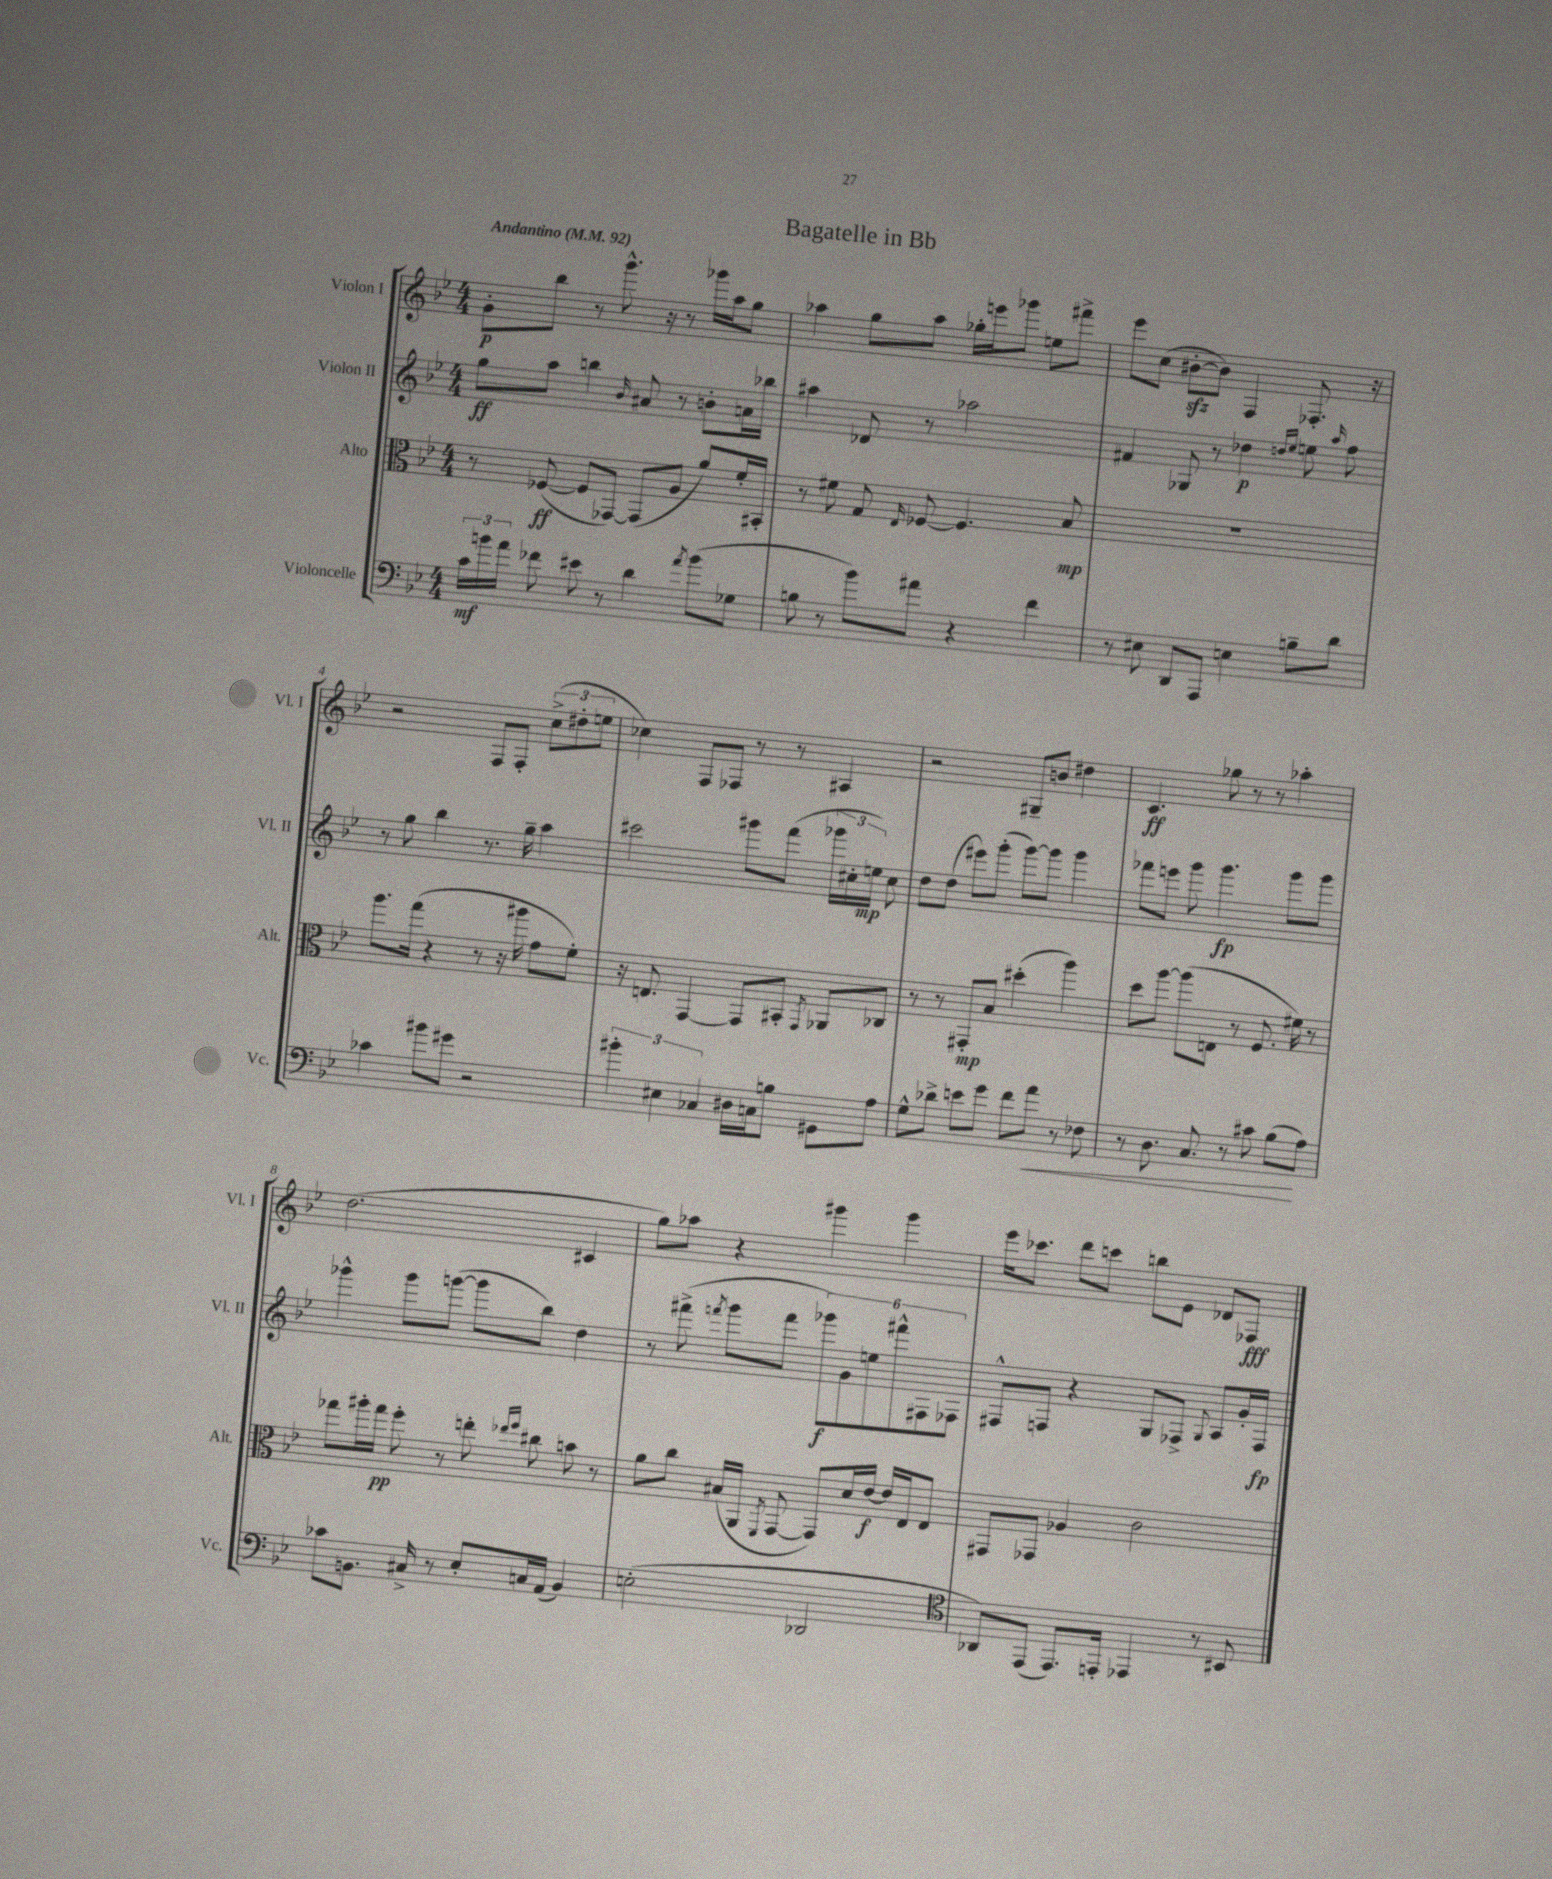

**kern	**dynam	**kern	**dynam	**kern	**dynam	**kern	**dynam
*part4	*part4	*part3	*part3	*part2	*part2	*part1	*part1
*staff4	*staff4	*staff3	*staff3	*staff2	*staff2	*staff1	*staff1
*I"Violoncelle	*	*I"Alto	*	*I"Violon II	*	*I"Violon I	*
*I'Vc.	*	*I'Alt.	*	*I'Vl. II	*	*I'Vl. I	*
*clefF4	*	*clefC3	*	*clefG2	*	*clefG2	*
*k[b-e-]	*	*k[b-e-]	*	*k[b-e-]	*	*k[b-e-]	*
*M4/4	*	*M4/4	*	*M4/4	*	*M4/4	*
*MM92	*	*MM92	*	*MM92	*	*MM92	*
=1	=1	=1	=1	=1	=1	=1	=1
!	!	!	!	!	!	!LO:TX:a:B:t=Andantino	!
24c\LL	mf	8r	.	8gg\L	ff	8g'\L	p
24bn\	.	.	.	.	.	.	.
24a\JJ	.	.	.	.	.	.	.
8f-X\	.	([8F-X/	ff	8aa\J	.	8bb-\J	.
8e#X\	.	8F-/L]	.	4bbn\	.	8r	.
8r	.	[8GG-X/J)	.	.	.	8.ggg^^\	.
.	.	.	.	16qqb-/	.	.	.
4d\	.	(8GG-/L]	.	8a#X/	.	.	.
.	.	.	.	.	.	16r	.
.	.	8A/J	.	8r	.	8r	.
8qa/	.	.	.	.	.	.	.
(8b\L	.	8a/L)	.	8bn'\L	.	16ggg-X\LL	.
.	.	.	.	.	.	16aa\J	.
8G-X\J	.	16f'/L	.	16an\L	.	8gg\J	.
.	.	16BB#X'/JJ	.	16bb-X\JJ	.	.	.
=2	=2	=2	=2	=2	=2	=2	=2
8Bn\	.	8r	.	4aa#X\	.	4aa-X\	.
8r	.	8f#X\	.	.	.	.	.
8b-\L)	.	8G/	.	8d-X/	.	8gg\L	.
.	.	16qqE-/	.	.	.	.	.
8a#X\J	.	[8F-X/	.	8r	.	8aa-\J	.
4r	.	4.F-/]	.	2aa-X\	.	16gg-X'\LL	.
.	.	.	.	.	.	16eeen\J	.
.	.	.	.	.	.	8ggg-X\J	.
4f\	.	.	.	.	.	8een\L	.
.	.	8B-/	mp	.	.	8fff#X^\J	.
=3	=3	=3	=3	=3	=3	=3	=3
8r	.	1r	.	4f#X/	.	8eee-\L	.
8E#X\	.	.	.	.	.	(8cc\J	.
8DD/L	.	.	.	8G-X/	.	[8b#Xzz'\L	.
8AAA/J	.	.	.	8r	.	8b#\J])	.
4En\	.	.	.	4dd-X\	p	4F/	.
.	.	.	.	16qqddn/LL	.	.	.
.	.	.	.	16qqee-/JJ	.	.	.
8Bn~\L	.	.	.	8een\	.	8.F-X'/	.
.	.	.	.	16qqaa/	.	.	.
8d\J	.	.	.	8ff\	.	.	.
.	.	.	.	.	.	16r	.
!!LO:LB:g=z
=4	=4	=4	=4	=4	=4	=4	=4
4c-X\	.	8.aa\L	.	8r	.	2r	.
.	.	.	.	8gg\	.	.	.
.	.	(16gg\Jk	.	.	.	.	.
8b#X\L	.	4r	.	4bb-\	.	.	.
8g#X\J	.	.	.	.	.	.	.
2r	.	8r	.	8.r	.	8F/L	.
.	.	16r	.	.	.	8F'/J	.
.	.	16aa#X\	.	16gg~\	.	.	.
.	.	8g\L	.	4aa\	.	(12cc^\L	.
.	.	.	.	.	.	12dd#X'\	.
.	.	8f'\J)	.	.	.	.	.
.	.	.	.	.	.	12een\J	.
=5	=5	=5	=5	=5	=5	=5	=5
6b#X'\	.	16r	.	2ccc#X\	.	4cc-X\)	.
.	.	8.En/	.	.	.	.	.
6E#X\	.	.	.	.	.	.	.
.	.	[4GG/	.	.	.	8F/L	.
6C-X/	.	.	.	.	.	.	.
.	.	.	.	.	.	8F-X/J	.
16D#X\LL	.	8GG/L]	.	8ggg#X\L	.	8r	.
16Cn\J	.	.	.	.	.	.	.
8Bn\J	.	8BB#X'/J	.	(8fff\J	.	8r	.
.	.	8qGG/	.	.	.	.	.
8GG#X\L	.	8AA-X/L	.	24ggg-X\LL	.	4A#X/	.
.	.	.	.	24cc#X'\	.	.	.
.	.	.	.	24een\JJ)	mp	.	.
8A\J	.	8C-X/J	.	8cc#\	.	.	.
=6	=6	=6	=6	=6	=6	=6	=6
8G^^\L	.	8r	.	8dd\L	.	2r	.
8d-X^\J	.	8r	.	(8dd\J	.	.	.
8en\L	.	8GG#X'/L	mp	8eee#X\L)	.	.	.
8g\J	.	8B-/J	.	(8ggg'\J	.	.	.
8f\L	.	(4dd#X'\	.	[8ggg\L)	.	8G#X~/L	.
!	!LO:HP:b	!	!	!	!	!	!
8a\J	<	.	.	8ggg\J]	.	8bn/J	.
8r	.	4aa\)	.	4ggg\	.	4dd#X\	.
8F-X\	.	.	.	.	.	.	.
=7	=7	=7	=7	=7	=7	=7	=7
8r	.	8dd\L	.	8fff-X\L	.	4.c/	ff
8.D\	.	[8aa\J	.	8eeen\J	.	.	.
.	.	(8aa\L]	.	8ggg\	.	.	.
8.C/	.	.	.	.	.	.	.
.	.	8En\J	.	4.ggg\	fp	8gg-X\	.
8r	.	8r	.	.	.	8r	.
8c#X\	.	8.F/	.	.	.	8r	.
(8B-\L	.	.	.	8ggg\L	.	4aa-X'\	.
.	.	16f#X\)	.	.	.	.	.
8A\J)	[	8r	.	8ggg\J	.	.	.
!!LO:LB:g=z
=8	=8	=8	=8	=8	=8	=8	=8
8c-X\L	.	8gg-X\L	.	4ggg-X^^\	.	(2.dd\	.
8.BBn\J	.	16aa#X'\L	.	.	.	.	.
.	.	16gg-\JJ	pp	.	.	.	.
.	.	8ff'\	.	8ggg-\L	.	.	.
16C#X^/	.	.	.	.	.	.	.
8r	.	8r	.	([8gggn\J	.	.	.
8E-'/L	.	8een'\	.	8ggg\L]	.	.	.
.	.	16qqee-X/LL	.	.	.	.	.
.	.	16qqff/JJ	.	.	.	.	.
16Cn/L	.	8cc#X\	.	8bb-\J)	.	.	.
(16AA/JJ	.	.	.	.	.	.	.
4BB/)	.	8bn\	.	4dd\	.	4c#X/	.
.	.	8r	.	.	.	.	.
=9	=9	=9	=9	=9	=9	=9	=9
(2En'\	.	8a\L	.	8r	.	8gg\L)	.
.	.	8cc\J	.	(8fff#X^\	.	8aa-X\J	.
.	.	.	.	8qfffn/	.	.	.
.	.	(16B#X/LL	.	8ggg\L	.	4r	.
.	.	16AA/JJ	.	.	.	.	.
.	.	8qFF/	.	.	.	.	.
.	.	[8GG/	.	8fff\J	.	.	.
2DD-X/	.	8GG/L])	.	12ggg-X\L)	f	4ggg#X\	.
.	.	.	.	12g\	.	.	.
.	.	16d/L	.	.	.	.	.
.	.	.	.	12een\	.	.	.
.	.	[16e-/JJ	f	.	.	.	.
.	.	16e-/LL]	.	12fff#X^^\	.	4ggg#\	.
.	.	16E-/J	.	.	.	.	.
.	.	.	.	12F#X\	.	.	.
.	.	8E-/J	.	.	.	.	.
.	.	.	.	12F-X\J	.	.	.
=10	=10	=10	=10	=10	=10	=10	=10
*clefC4	*	*	*	*	*	*	*
8AA-X/L)	.	8GG#X/L	.	8F#X^^/L	.	16eee-\KL	.
.	.	.	.	.	.	8.ccc-X\J	.
(8EE-/J	.	8GG-X/J	.	8Fn/J	.	.	.
8.EE-/L)	.	4A-X/	.	4r	.	8ddd\L	.
.	.	.	.	.	.	8cccn\J	.
16EEn'/Jk	.	.	.	.	.	.	.
4EE-X/	.	2c\	.	8G/L	.	8bbn\L	.
.	.	.	.	8F-X^/J	.	8e-\J	.
.	.	.	.	8qqG/	.	.	.
8r	.	.	.	8A/L	.	8d-X/L	.
8BB#X/	.	.	.	16g'/L	.	8F-X/J	fff
.	.	.	.	16F-/JJ	fp	.	.
==	==	==	==	==	==	==	==
*-	*-	*-	*-	*-	*-	*-	*-
